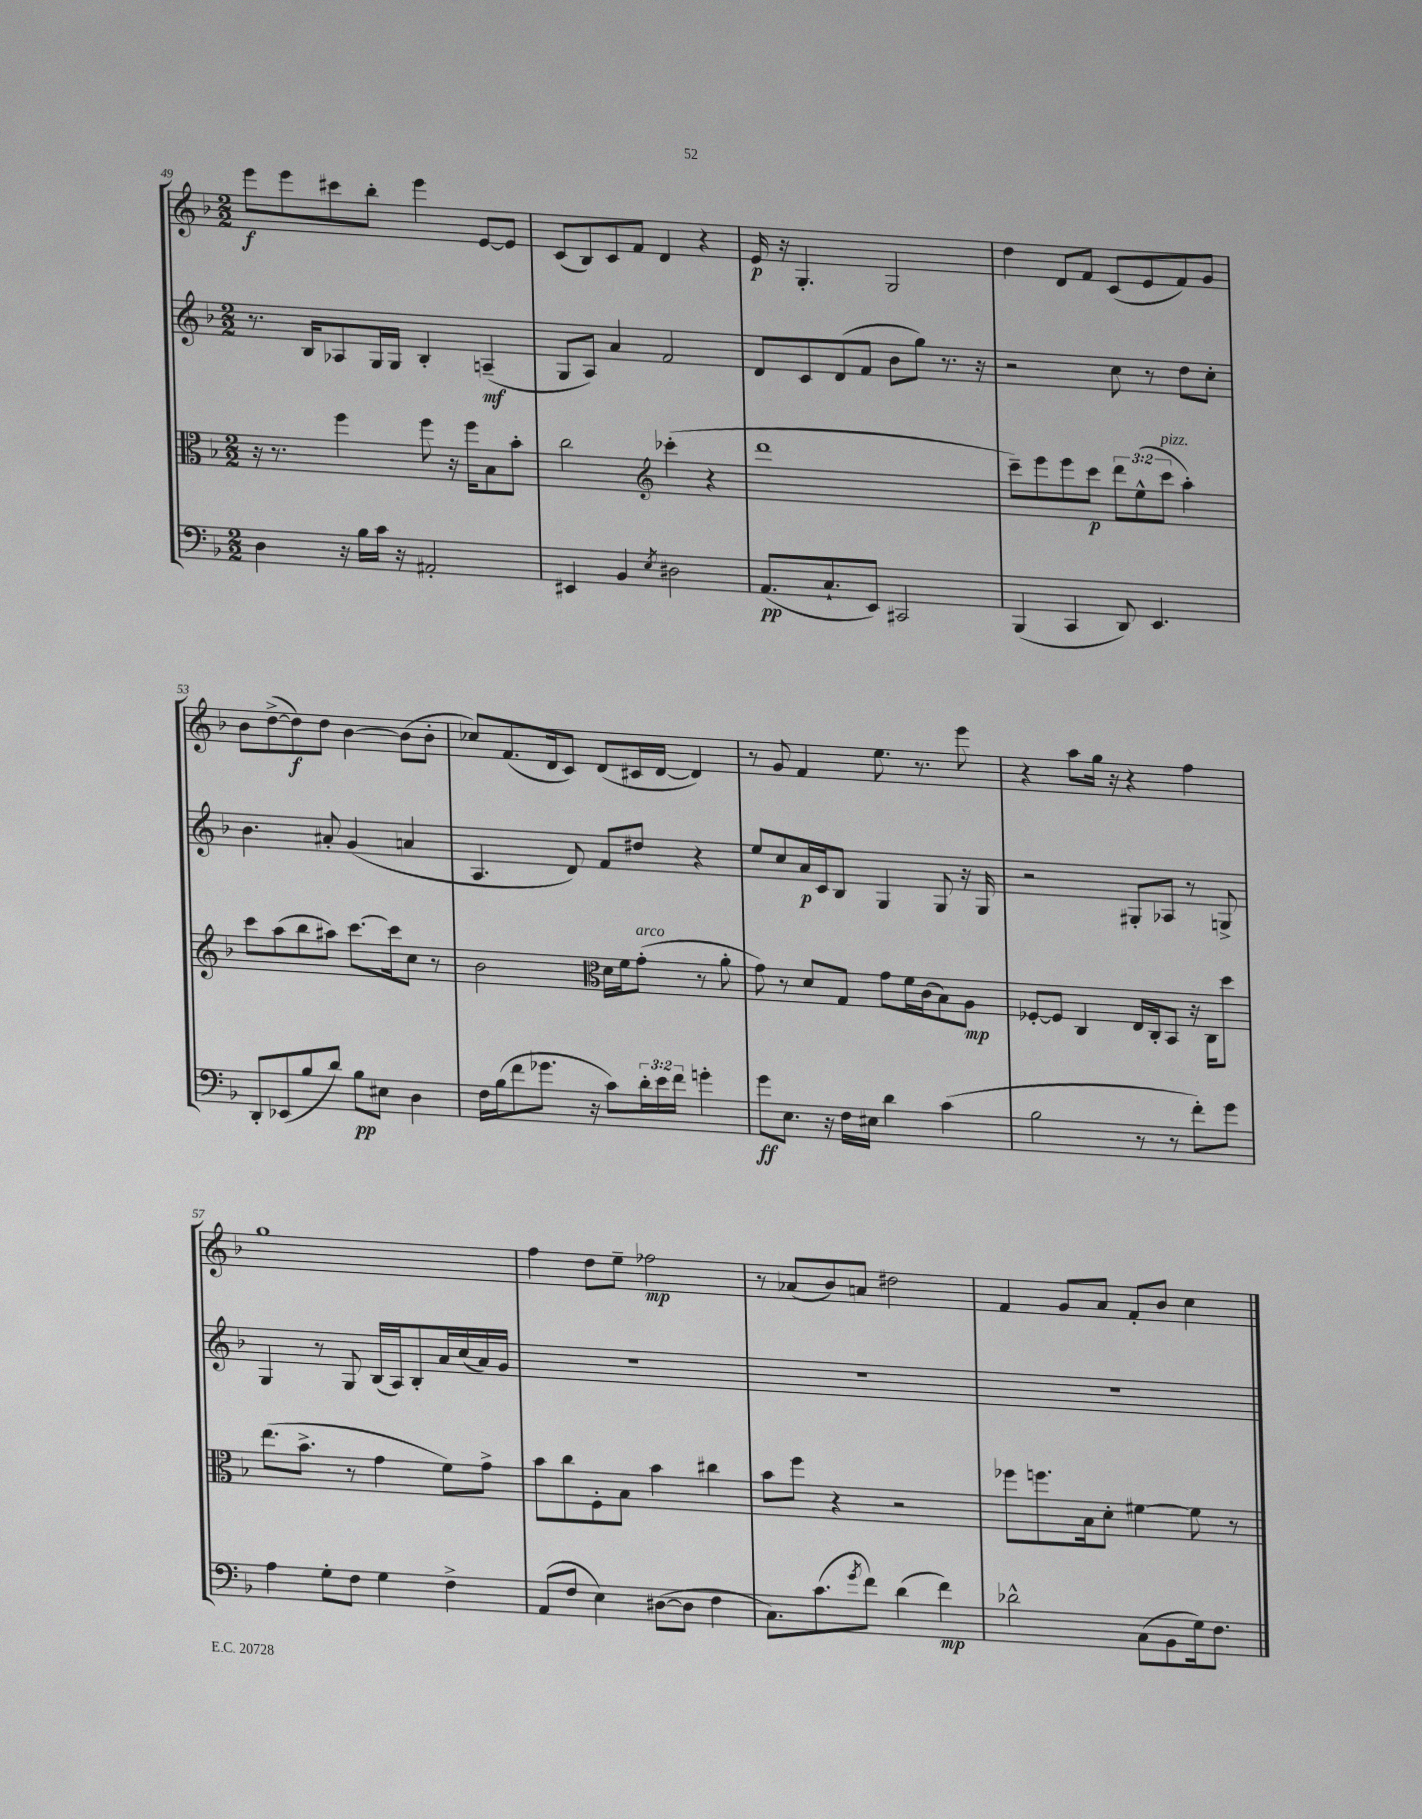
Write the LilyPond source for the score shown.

<<
\new StaffGroup <<
\new Staff = "s0" {
    \clef treble \key f \major \numericTimeSignature \time 2/2
    e'''8\f e'''8 cis'''8 bes''8-. e'''4 e'8~ e'8 |
    c'8( bes8) c'8 f'8 d'4 r4 |
    e'16\p r16 g4.-. g2 |
    d''4 d'8 f'8 c'8( e'8 f'8) g'8 |
    bes'8 d''8~->( d''8\f) d''8 bes'4~ bes'8( bes'8-. |
    ces''8) f'8.( d'16 c'8) d'8( cis'16 d'16~ d'4) |
    r8 g'8 f'4 e''8. r8. e'''8 |
    r4 a''8 g''16 r16 r4 f''4 |
    g''1 |
    f''4 d''8 e''8-- fes''2\mp |
    r8 aes'8( bes'8) a'8 dis''2 |
    f'4 g'8 a'8 f'8-. bes'8 c''4 \bar "|." |
}
\new Staff = "s1" {
    \clef treble \key f \major \numericTimeSignature \time 2/2
    r8. bes16 aes8 g16 g16 bes4-. a4--\mf( |
    g8 a8) a'4 f'2 |
    d'8 c'8 d'8( f'8 bes'8 g''8) r8. r16 |
    r2 c''8 r8 d''8 c''8-. |
    bes'4. ais'8-. g'4( a'4 |
    a4. d'8) f'8 dis''8 r4 |
    e''8 c''8 a'16\p c'16 bes8 g4 g8 r16 g16 |
    r2 gis8-. aes8 r8 g8-> |
    g4 r8 g8 bes16( a16) bes8-. a'16 c''16( a'16) g'16 |
    R1 |
    R1 |
    R1 \bar "|." |
}
\new Staff = "s2" {
    \clef alto \key f \major \numericTimeSignature \time 2/2 \override Staff.TupletNumber.text = #tuplet-number::calc-fraction-text
    r16 r8. f''4 f''8 r16 f''16 bes8 bes'8-. |
    c''2 \clef treble ces'''4-.( r4 |
    d'''1 |
    c'''8--) e'''8 e'''8 c'''8\p \tuplet 3/2 { d'''8 e''8-^( c'''8^\markup { \italic "pizz." } } a''4-.) |
    c'''8 a''8( bes''8 ais''8) c'''8.~ c'''16 c''8 r8 |
    bes'2 \clef alto d'16 f'16 g'8-.^\markup { \italic "arco" }( r8 a'8-. |
    g'8) r8 d'8 g8 g'8 f'16 c'16( bes8) a8\mp |
    fes8~-. fes8 c4 e16 c16-. bes,8 r16 c16 d''8 |
    e''8.( bes'8.-> r8 g'4 f'8) g'8-> |
    bes'8 c''8 f8-. bes8 bes'4 cis''4 |
    bes'8 f''8 r4 r2 |
    fes''8 f''8. bes16 d'8-. fis'4~ fis'8 r8 \bar "|." |
}
\new Staff = "s3" {
    \clef bass \key f \major \numericTimeSignature \time 2/2 \override Staff.TupletNumber.text = #tuplet-number::calc-fraction-text
    d4 r16 bes16 c'16 r16 ais,2-. |
    eis,4 bes,4 \acciaccatura { e8 } dis2 |
    a,8.\pp( c8.-! e,8) cis,2 |
    bes,,4( c,4 d,8) e,4. |
    d,8-. ees,8( bes8 d'8) bes8\pp eis8 d4 |
    f16 bes16( f'8 ges'8. r16 c'8) \tuplet 3/2 { d'16-. e'16 f'16 } g'4-. |
    g'8\ff e8. r16 f16 eis16 d'4 c'4( |
    bes2 r8 r8 f'8-.) g'8 |
    a4 g8-. f8 g4 f4-> |
    a,8( f8 e4) dis8~( dis8 f4 |
    c8.) c'8.( \acciaccatura { g'8 } f'8) d'4( f'4\mp) |
    des'2-^ c8( bes,8 g16) f8. \bar "|." |
}
>>
>>
\layout { \context { \Score currentBarNumber = #49 } }
